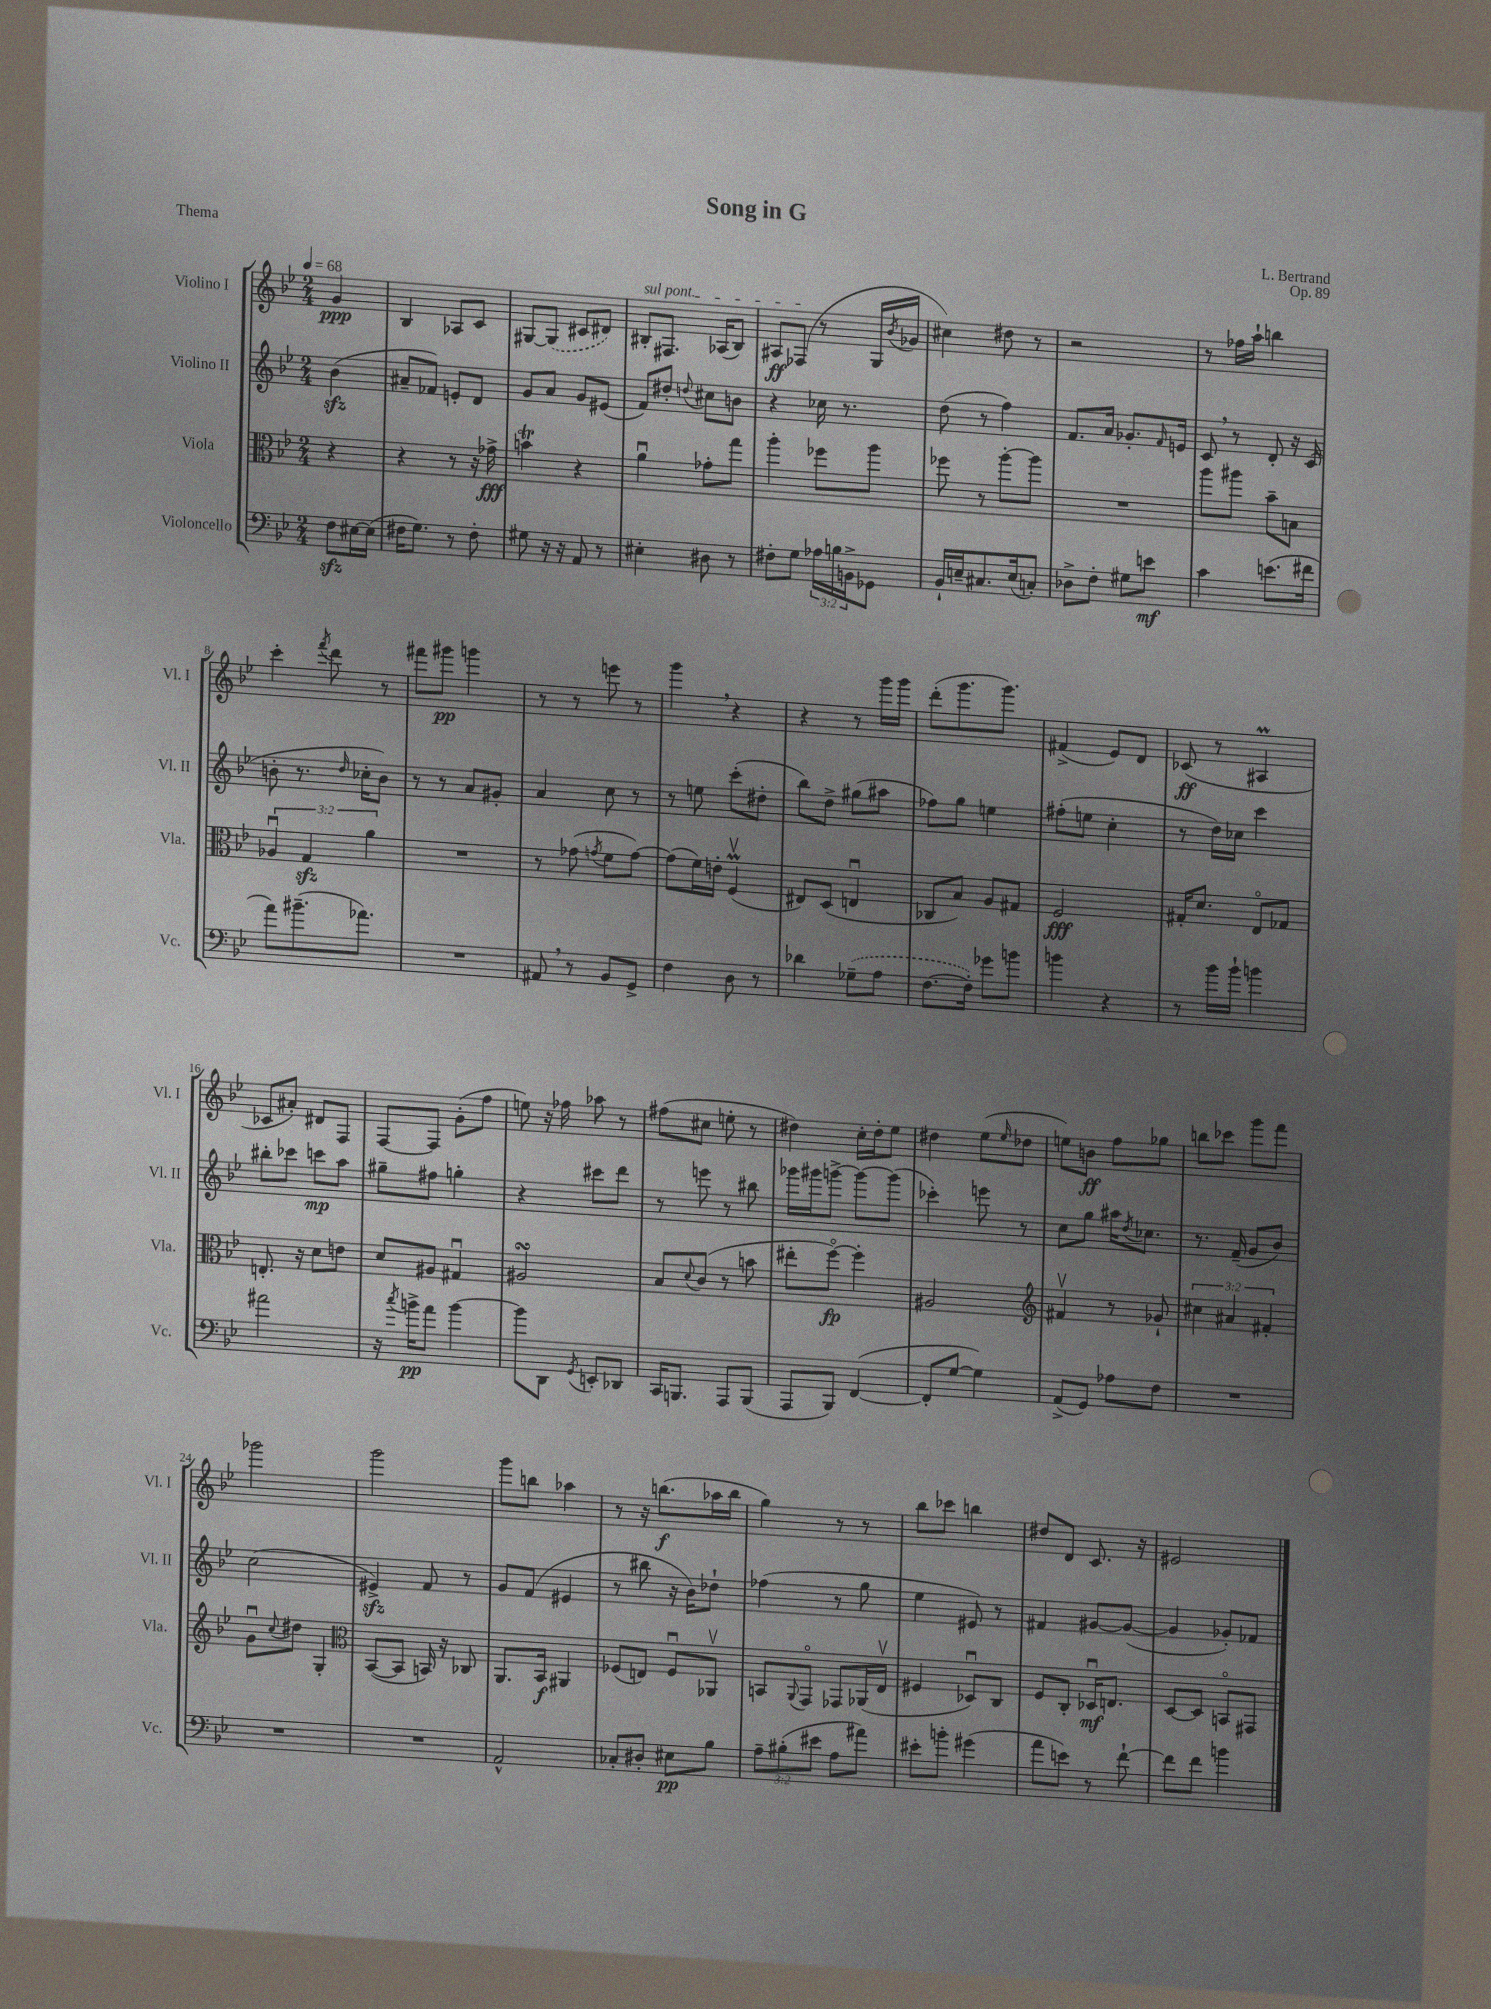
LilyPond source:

\header { title = "Song in G" composer = "L. Bertrand" opus = "Op. 89" piece = "Thema" }
<<
\new StaffGroup <<
\new Staff = "s0" \with { instrumentName = "Violino I" shortInstrumentName = "Vl. I" } {
    \clef treble \key bes \major \numericTimeSignature \time 2/4 \partial 4 \tempo 4 = 68
    g'4\ppp |
    bes4 aes8 c'8 |
    gis8~ \once \slurDashed gis8( cis'8 dis'8) |
    \once \override TextSpanner.bound-details.left.text = \markup { \italic "sul pont." } bis8-.\startTextSpan fis8. aes16( bis8) |
    ais8\ff fes8\stopTextSpan( r8 g16 \acciaccatura { bes'8 } ges'16 |
    cis''4) dis''8 r8 |
    r2 |
    r8 fes''16 a''16-! b''4 |
    c'''4-. \acciaccatura { f'''8 } d'''8 r8 |
    fis'''8 gis'''8\pp g'''4 |
    r8 r8 e'''8 r8 |
    g'''4 \breathe r4 |
    r4 r8 g'''16 g'''16 |
    d'''8-.( g'''8. g'''8.) |
    fis'4->( ees'8) d'8 |
    ces'8\ff( r8 ais4\prall |
    ces'8 ais'8-.) dis'8 f8 |
    f8~ f8 g'8-.( f''8 |
    e''8) r16 fes''16 aes''8 r8 |
    fis''8( cis''8 e''8-. r8 |
    dis''4) c''16-. dis''16-. ees''8 |
    dis''4 ees''8( \grace { ees''16 } des''8 |
    e''8) b'8\ff f''8 ges''8 |
    b''8 ces'''8 g'''8 f'''8 |
    ges'''2 |
    g'''2 |
    g'''8 b''8 aes''4 |
    r8 r16 b''8.\f( aes''16 b''16 |
    g''4) r8 r8 |
    bes''8 ces'''8 b''4 |
    dis''8 d'8 c'8. r16 |
    eis'2 \bar "|." |
}
\new Staff = "s1" \with { instrumentName = "Violino II" shortInstrumentName = "Vl. II" } {
    \clef treble \key bes \major \numericTimeSignature \time 2/4 \partial 4
    bes'4\sfz( |
    ais'8-- fes'8) e'8-. d'8 |
    g'8 a'8 g'8 eis'8( |
    f'8) dis''8-. \appoggiatura { d''8 } cis''8 b'8 |
    r4 ces''16 r8. |
    d''8( r8 f''4) |
    f'8. a'16 ges'8.-. \grace { f'16 } e'16 |
    c'8 \breathe r8 d'8-. r16 c'16( |
    b'8-. r8. \grace { d''16 } ces''16-. b'8) |
    r8 r8 a'8 gis'8-. |
    a'4 c''8 r8 |
    r8 e''8 c'''8-.( dis''8-. |
    bes''8) d''8-> gis''8( ais''8 |
    fes''8) g''8 e''4 |
    fis''8-.( e''8 c''4-. |
    r8 d''16) ces''16 c'''4 |
    bis''8-. ces'''8 c'''8\mp a''8 |
    gis''8-- fis''8 g''4-. |
    r4 cis'''8 d'''8 |
    r8 e'''8 r8 bis''8 |
    ges'''16 gis'''16 g'''8~-> g'''8~ g'''8( |
    ces'''4-.) e'''8 r8 |
    c''8 g''8 ais''16 \acciaccatura { d''8 } ces''8. |
    r8. f'16--( g'8 bes'8) |
    c''2( |
    eis'4->\sfz) f'8 r8 |
    g'8 f'8( eis'4 |
    r8 bis''8 r16 bes'16) des''8-! |
    fes''4( r8 g''8 |
    ees''4 eis'8) r8 |
    fis'4 gis'8~ gis'8~( |
    gis'4 ges'8-.) fes'8 \bar "|." |
}
\new Staff = "s2" \with { instrumentName = "Viola" shortInstrumentName = "Vla." } {
    \clef alto \key bes \major \numericTimeSignature \time 2/4 \override Staff.TupletNumber.text = #tuplet-number::calc-fraction-text \partial 4
    r4 |
    r4 r8 r16 ges'16->\fff |
    b'4\trill r4 |
    a'4\downbow ges'8-. g''8 |
    a''4-. fes''8 a''8 |
    fes''8 r8 a''8~-. a''8 |
    R2 |
    a''8 ais''8 bes'8-- b8 |
    \tuplet 3/2 { aes4\downbow g4\sfz a'4 } |
    R2 |
    r8 ges'8( \acciaccatura { g'8 } f'8 g'8~) |
    g'8( f'16) e'16-. f4\upbow\prall( |
    eis8) d8( e4\downbow |
    ces8 bes8) a8 gis8 |
    f2\fff |
    gis16-. d'8. ees8\flageolet ges8 |
    e8.-. r16 d'8 e'8 |
    d'8 ais8 gis4\downbow |
    ais2\turn |
    bes8 \appoggiatura { d'8 } c'8( r8 b'8 |
    eis''8-. f''8~\flageolet\fp) f''4-. |
    ais2 |
    \clef treble fis'4\upbow r8 ges'8-! |
    \tuplet 3/2 { cis''4 ais'4 fis'4-. } |
    g'8\downbow \appoggiatura { c''8 } dis''8 g4-. |
    \clef alto bes,8~( bes,8 b,16) r16 ces8 |
    a,8. bes,16\f ais,4 |
    fes8( e8) fes8\downbow aes,8\upbow |
    b,8 \appoggiatura { a,8 } g,8\flageolet ges,8 aes,16( ees16\upbow |
    fis4 des8\downbow) c8 |
    f8 c8-. des16\downbow\mf e8. |
    d8~ d8 b,8\flageolet gis,8 \bar "|." |
}
\new Staff = "s3" \with { instrumentName = "Violoncello" shortInstrumentName = "Vc." } {
    \clef bass \key bes \major \numericTimeSignature \time 2/4 \override Staff.TupletNumber.text = #tuplet-number::calc-fraction-text \partial 4
    f8\sfz eis16~ eis16( |
    fis16 g8.) r8 fis8-. |
    gis8 r16 r16 a,8 r8 |
    eis4-. dis8 r8 |
    fis8-. g8 \tuplet 3/2 { aes16 b16 b,16-> } ges,8 |
    bes,16-! e16-- cis8. e16( c8-.) |
    des8-> f8-. gis8 e'8\mf |
    c'4 e'8.( fis'16 |
    a'8) bis'8.--( aes'8.) |
    R2 |
    ais,8 \breathe r8 bes,8 g,8-> |
    f4 d8 r8 |
    des'4 \once \slurDashed ges8--( a8 |
    f8.~ f16-.) ges'8 b'8 |
    b'4 r4 |
    r8 bes'16 bes'16-! b'4 |
    ais'2 |
    r16 \acciaccatura { c''8 } b'16->\pp a'8 b'4~ |
    b'8 d,8 \acciaccatura { g,8 } e,8-. des,8 |
    c,16 b,,8. a,,8 b,,8( |
    a,,8 bes,,8) f,4~( |
    f,8-. g8~ g4) |
    a,8->( g,8) aes8 f8 |
    R2 |
    R2 |
    R2 |
    a,2-^ |
    ces8-. dis8-. eis8\pp bes8 |
    \tuplet 3/2 { a8-- bis8-.( eis'8 } a8 ais'8) |
    eis'8-. b'8-. gis'4( |
    a'8 e'8) r8 f'8~-! |
    f'8 f'8 b'4 \bar "|." |
}
>>
>>
